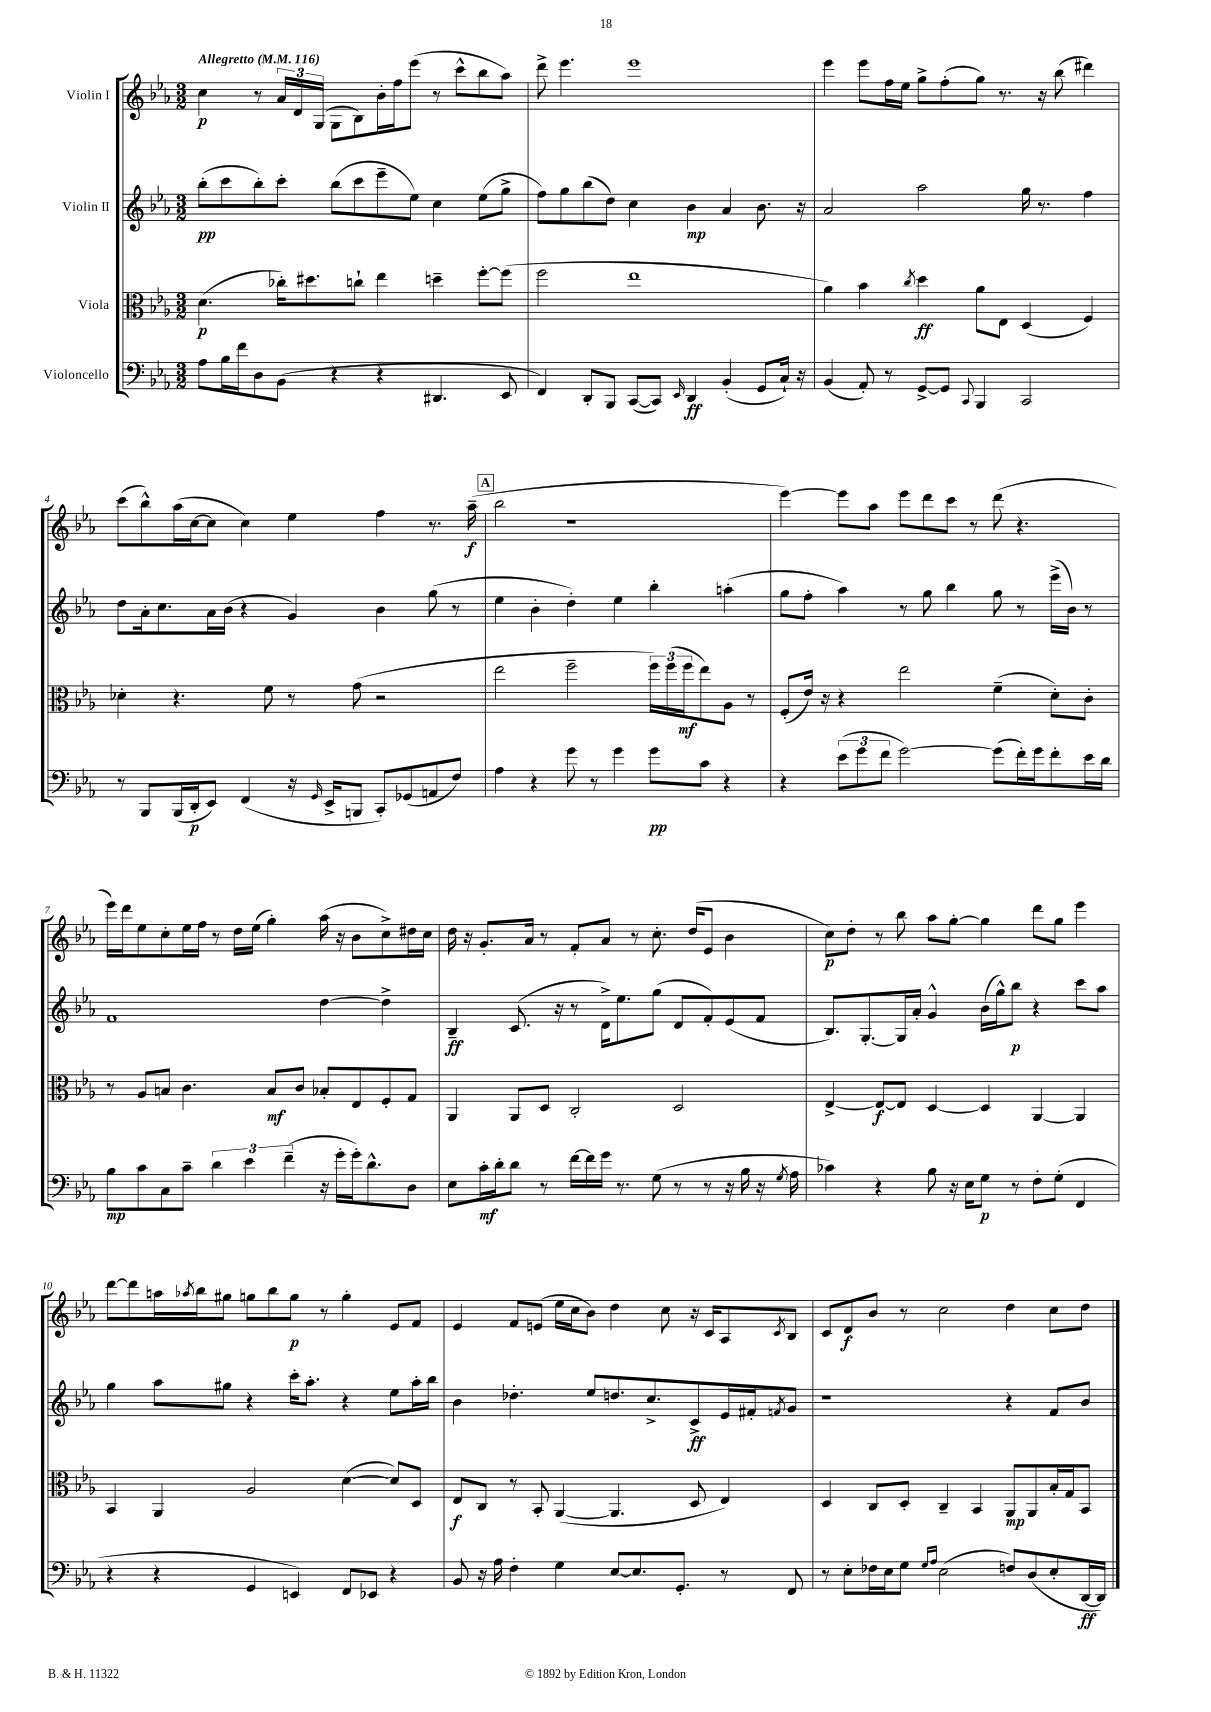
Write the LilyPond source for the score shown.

<<
\new StaffGroup <<
\new Staff = "s0" \with { instrumentName = "Violin I" } {
    \clef treble \key ees \major \numericTimeSignature \time 3/2 \tempo "Allegretto" 4 = 116
    c''4\p r8 \tuplet 3/2 { aes'16 d'16 g16( } g8 bes8) bes'16-. f''16 ees'''8( r8 c'''8-^ bes''8 aes''8) |
    d'''8-> ees'''4. ees'''1 |
    ees'''4 ees'''8 f''16 ees''16 g''8-> f''8-.( g''8) r8. r16 bes''8( dis'''4) |
    c'''8( bes''8-^) aes''16( c''16~ c''8 c''4) ees''4 f''4 r8. aes''16--\f( |
    \mark \markup { \box "A" } bes''2 r1 |
    ees'''4~) ees'''8 aes''8 ees'''8 d'''8 c'''8 r8 d'''8( r4. |
    ees'''16) d'''16 ees''8 c''8-. ees''16 f''16 r8 d''16 ees''16( g''4-.) aes''16( r16 bes'8 c''8->) dis''16 c''16 |
    d''16 r16 g'8.-. aes'16 r8 f'8-. aes'8 r8 c''8.-. d''16( ees'8 bes'4 |
    c''8\p) d''8-. r8 bes''8 aes''8 g''8~-. g''4 d'''8 g''8 ees'''4 |
    d'''8~ d'''8 a''16 \acciaccatura { aes''8 } bes''16 gis''8 g''8 bes''8 g''8\p r8 g''4-. ees'8 f'8 |
    ees'4 f'8 e'8( ees''16 c''16 bes'8) d''4 c''8 r16 c'16 aes8 \acciaccatura { c'8 } bes8 |
    c'8 d'8\f bes'8 r8 c''2 d''4 c''8 d''8 \bar "|." |
}
\new Staff = "s1" \with { instrumentName = "Violin II" } {
    \clef treble \key ees \major \numericTimeSignature \time 3/2
    bes''8-.\pp( c'''8 bes''8-.) c'''8-. bes''8( c'''8 ees'''8-- ees''8) c''4 ees''8( g''8-> |
    f''8) g''8 bes''8( d''8) c''4 bes'4\mp aes'4 bes'8. r16 |
    aes'2 aes''2 g''16 r8. f''4 |
    d''8 aes'16-. c''8. aes'16 bes'16( r4 g'4) bes'4 g''8( r8 |
    \mark \markup { \box "A" } ees''4 bes'4-. d''4-.) ees''4 bes''4-. a''4-.( |
    g''8 f''8-. aes''4) r8 g''8 bes''4 g''8 r8 ees'''16->( bes'16) r8 |
    f'1 d''4~ d''4-> |
    bes4--\ff c'8.( r16 r8 d'16->) ees''8. g''8( d'8 f'8-.) ees'8( f'8 |
    bes8.) g8.~-. g16 aes'16-. g'4-^ bes'16( g''16-^) bes''8\p r4 c'''8 aes''8 |
    g''4 aes''8 gis''8 r4 c'''16-. aes''8.-. r4 ees''8 aes''16-. bes''16 |
    bes'4 des''4.-. ees''8 d''8. c''8.-> c'8->\ff ees'16 fis'16-. \acciaccatura { f'8 } g'8 |
    r1 r4 f'8 bes'8 \bar "|." |
}
\new Staff = "s2" \with { instrumentName = "Viola" } {
    \clef alto \key ees \major \numericTimeSignature \time 3/2
    d'4.\p( ces''16-.) dis''8. c''8-! ees''4 d''4-- f''8~-. f''8( |
    f''2 ees''1 |
    aes'4) bes'4 \acciaccatura { c''8 } d''4\ff aes'8 ees8 d4( f4) |
    des'4-. r4. f'8 r8 g'8( r2 |
    \mark \markup { \box "A" } ees''2 f''2-- \tuplet 3/2 { f''16) f''16( f''16\mf } ees''8) aes8 r8 |
    f8-.( ees'16) r16 r4 ees''2 f'4--( d'8-.) c'8-. |
    r8 aes8 b8 c'4. b8\mf c'8 bes8-. ees8 f8-. g8 |
    aes,4 aes,8 d8 c2-. d2 |
    ees4~-> ees8~\f ees8 d4~ d4 aes,4~ aes,4 |
    bes,4 aes,4 aes2 d'4~( d'8) d8 |
    ees8\f c8 r8 bes,8-. aes,4~( aes,4. d8 ees4) |
    d4 c8 d8-. c4-- bes,4 aes,8\mp aes,8 bes16-. g16 bes,8 \bar "|." |
}
\new Staff = "s3" \with { instrumentName = "Violoncello" } {
    \clef bass \key ees \major \numericTimeSignature \time 3/2
    aes8 bes16 f'16 d8 bes,8( r4 r4 dis,4. ees,8 |
    f,4) d,8-. bes,,8 c,8~( c,8) \grace { ees,16 } d,4\ff bes,4-.( g,8 c16-!) r16 |
    bes,4( aes,8-.) r8 g,8~-> g,8 \appoggiatura { c,8 } bes,,4 c,2 |
    r8 bes,,8 bes,,16( d,16-.\p ees,8) f,4( r16 \grace { g,16 } ees,16-> b,,8 c,8-.) ges,8( a,8 f8) |
    \mark \markup { \box "A" } aes4 r4 g'8 r8 g'4 g'8\pp c'8 r4 |
    r4 \tuplet 3/2 { ees'8( g'8 f'8 } g'2~) g'8( f'16-.) g'16 f'8-. ees'16 d'16 |
    bes8\mp c'8 c8 c'8-- \tuplet 3/2 { d'4 ees'4 f'4--( } r16 g'16-. g'16-.) d'8.-^ d8 |
    ees8 c'16-.\mf d'16-. d'8 r8 f'16~ f'16 g'16 r8. g8( r8 r8 r16 bes16 r16 \acciaccatura { g8 } aes16 |
    ces'4) r4 bes8 r16 ees16 g8\p r8 f8-. g8-.( f,4 |
    r4 r4 g,4 e,4) f,8 ees,8 r4 |
    bes,8 r16 aes16 f4-. g4 ees8~ ees8. g,8.-. r8 f,8 |
    r8 ees8-. fes16 ees16 g8 \grace { g16 aes16 } ees2( f8) d8( ees8-. d,16~\ff d,16) \bar "|." |
}
>>
>>
